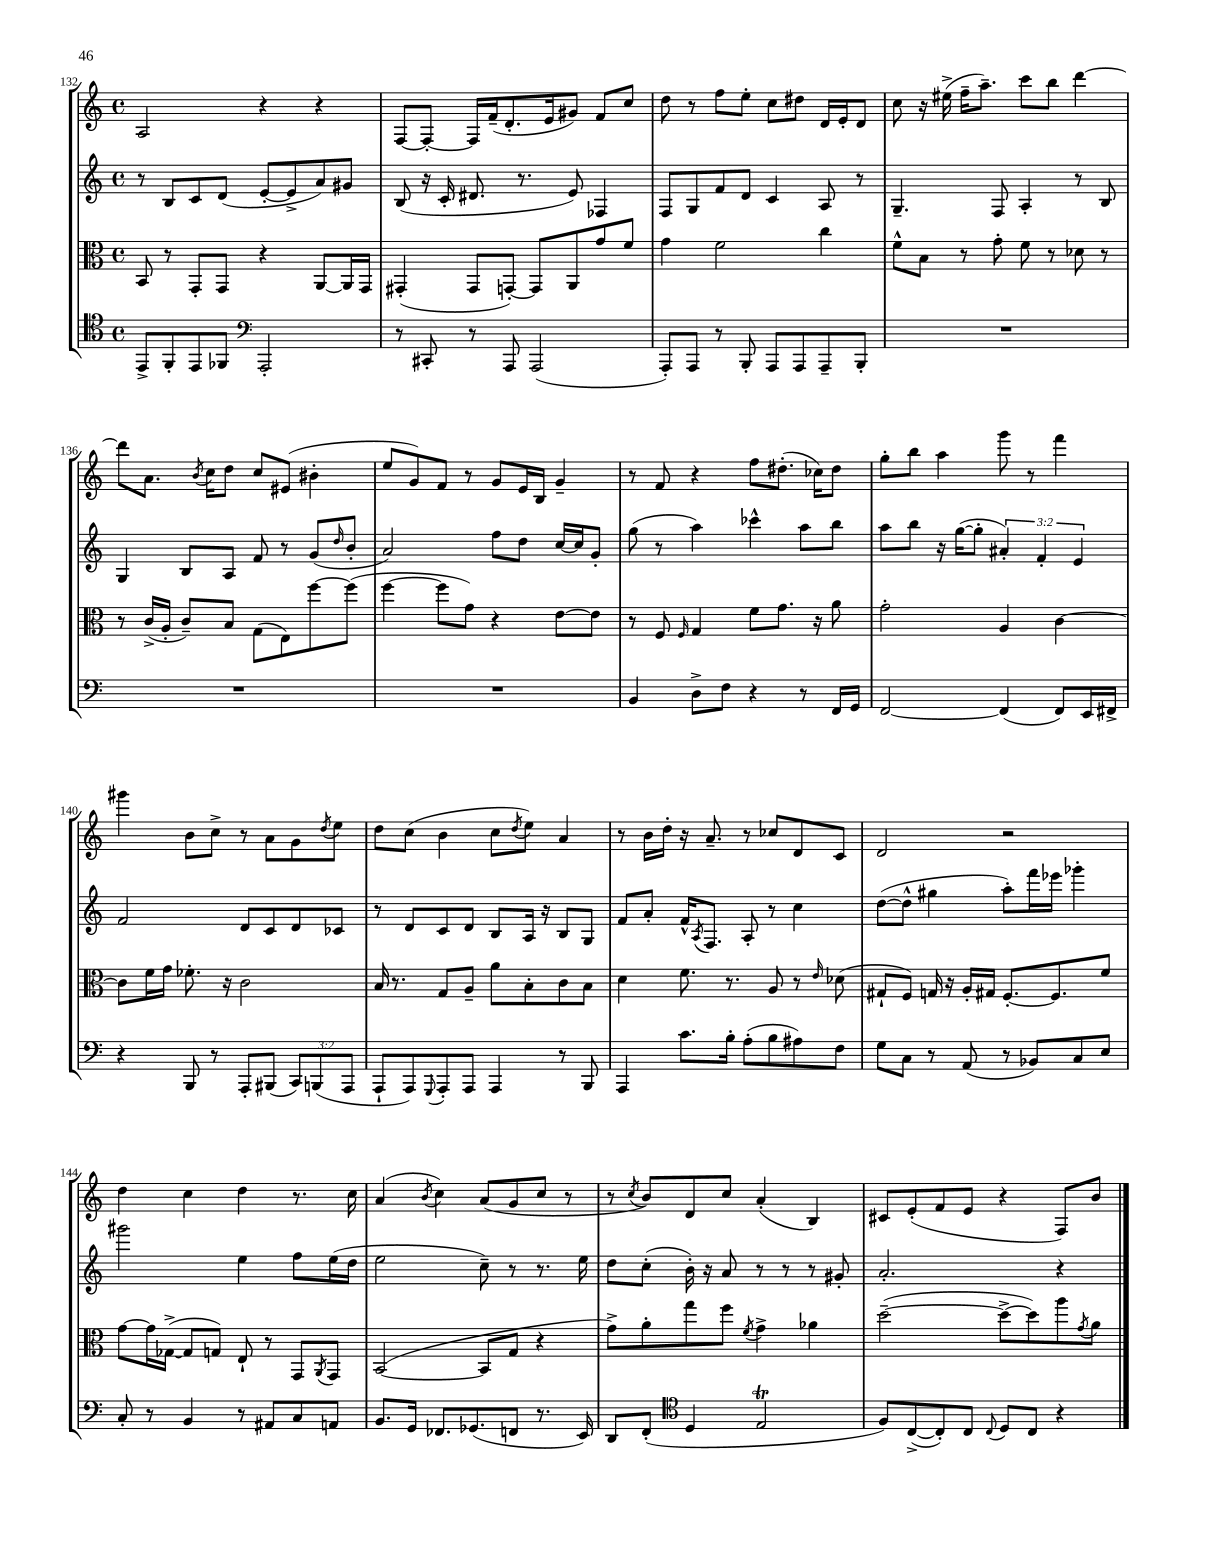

**kern	**kern	**kern	**kern
*staff4	*staff3	*staff2	*staff1
*clefC4	*clefC3	*clefG2	*clefG2
*k[]	*k[]	*k[]	*k[]
*M4/4	*M4/4	*M4/4	*M4/4
*met(c)	*met(c)	*met(c)	*met(c)
8EE^	8BB	8r	2A
8FF'	8r	8B	.
8EE	8GG'	8c	.
8FF-	8GG	(8d	.
*clefF4	*	*	*
2AAA'	4r	[8e'	4r
.	.	8e^]	.
.	[8AA	8a)	4r
.	16AA]	8g#	.
.	16GG	.	.
=	=	=	=
8r	(4GG#'	(8B	[8F
8CC#'	.	16r	8F'_
.	.	16c'	.
8r	8GG#	8.d#	16F]
.	.	.	(16f~
8AAA	[8GG')	.	8.d'
.	.	8.r	.
(2AAA	8GG]	.	.
.	.	.	16e
.	8AA	8e)	8g#)
.	8g	4F-	8f
.	8f	.	8cc
=	=	=	=
8AAA')	4g	8F	8dd
8AAA	.	8G	8r
8r	2f	8f	8ff
8BBB'	.	8d	8ee'
8AAA	.	4c	8cc
8AAA	.	.	8dd#
8AAA~	4cc	8A	16d
.	.	.	16e'
8BBB'	.	8r	8d
=	=	=	=
1r	8f^^	4.G~	8cc
.	8B	.	16r
.	.	.	(16ee#^
.	8r	.	16ff~
.	.	.	8.aa~)
.	8g'	8F	.
.	8f	4A'	8ccc
.	8r	.	8bb
.	8d-	8r	[4ddd
.	8r	8B	.
=	=	=	=
1r	8r	4G	8ddd]
.	(16c^	.	8.a
.	16A'	.	.
.	8c~)	8B	.
.	.	.	8qb
.	.	.	16cc
.	8B	8A	8dd
.	(8G	8f	8cc
.	8E)	8r	(8e#
.	[8ff	(8g	4b#'
.	.	16qqdd	.
.	(8ff]	8b'	.
=	=	=	=
1r	[4ff	2a)	8ee
.	.	.	8g)
.	8ff]	.	8f
.	8g)	.	8r
.	4r	8ff	8g
.	.	8dd	16e
.	.	.	16B
.	[8e	[16cc	4g~
.	.	16cc]	.
.	8e]	8g'	.
=	=	=	=
4BB	8r	(8gg	8r
.	8F	8r	8f
.	16qqF	.	.
8D^	4G	4aa)	4r
8F	.	.	.
4r	8f	4ccc-^^	8ff
.	8.g	.	(8.dd#'
8r	.	8aa	.
.	16r	.	16cc-)
16FF	8a	8bb	8dd#
16GG	.	.	.
=	=	=	=
[2FF	2g'	8aa	8gg'
.	.	8bb	8bb
.	.	16r	4aa
.	.	([16gg	.
.	.	8gg']	.
(4FF]	4A	6a#')	8ggg
.	.	.	8r
.	.	6f'	.
8FF)	[4c	.	4fff
.	.	6e	.
16EE	.	.	.
16FF#^	.	.	.
=	=	=	=
4r	8c]	2f	4ggg#
.	16f	.	.
.	16g	.	.
8BBB	8.f-'	.	8b
8r	.	.	8cc^
.	16r	.	.
8AAA'	2c	8d	8r
(8BBB#	.	8c	8a
12CC)	.	8d	8g
(12BBB	.	.	.
.	.	.	8qdd
.	.	8c-	8ee
12AAA	.	.	.
=	=	=	=
8AAA`	16B	8r	8dd
.	8.r	.	.
8AAA)	.	8d	(8cc
8qqGGG	.	.	.
8AAA'	8G	8c	4b
8AAA	8A~	8d	.
4AAA	8a	8B	8cc
.	.	.	8qdd
.	8B'	16A	8ee)
.	.	16r	.
8r	8c	8B	4a
8BBB	8B	8G	.
=	=	=	=
4AAA	4d	8f	8r
.	.	8a'	16b
.	.	.	16dd'
8.c	8.f	16f^^	16r
.	.	8qA	.
.	.	8.F	8.a~
16B'	8.r	.	.
(8A'	.	8A'	8r
8B	8A	8r	8cc-
8A#)	8r	4cc	8d
.	16qqe	.	.
8F	(8d-	.	8c
=	=	=	=
8G	8G#`	([8dd	2d
8C	8F)	8dd^^]	.
8r	16G	4gg#	.
.	16r	.	.
(8AA	16A'	.	.
.	16G#	.	.
8r	[8.F'	8aa')	2r
8BB-)	.	16fff	.
.	8.F]	16eee-	.
8C	.	4ggg-'	.
8E	8f	.	.
=	=	=	=
8C'	[8g	2ggg#	4dd
8r	16g]	.	.
.	([16G-^	.	.
4BB	8G-]	.	4cc
.	8G)	.	.
8r	8E`	4ee	4dd
8AA#	8r	.	.
8C	8GG	8ff	8.r
.	8qAA	.	.
8AA	8GG	(16ee	.
.	.	16dd	16cc
=	=	=	=
8.BB	([2BB	2ee	(4a
16GG	.	.	.
.	.	.	8qb
8.FF-	.	.	4cc)
(8.GG-	.	.	.
.	8BB]	8cc~)	(8a
8FF	8G	8r	8g
8.r	4r	8.r	8cc
.	.	.	8r
16EE)	.	16ee	.
=	=	=	=
8DD	8g^)	8dd	8r
.	.	.	8qcc
(8FF'	8a'	(8cc'	8b)
*clefC4	*	*	*
4D	8gg	16b')	8d
.	.	16r	.
.	8ff	8a	8cc
.	8qf	.	.
2E	4g^	8r	(4a'
.	.	8r	.
.	4a-	8r	4B)
.	.	8g#'	.
=	=	=	=
8F)	([2dd~	2.a'	8c#
([8C^	.	.	(8e'
8C'])	.	.	8f
8C	.	.	8e
8qqC	.	.	.
8D	8dd^_	.	4r
8C	8dd])	.	.
4r	8aa	4r	8F)
.	8qg	.	.
.	8a	.	8b
==	==	==	==
*-	*-	*-	*-
